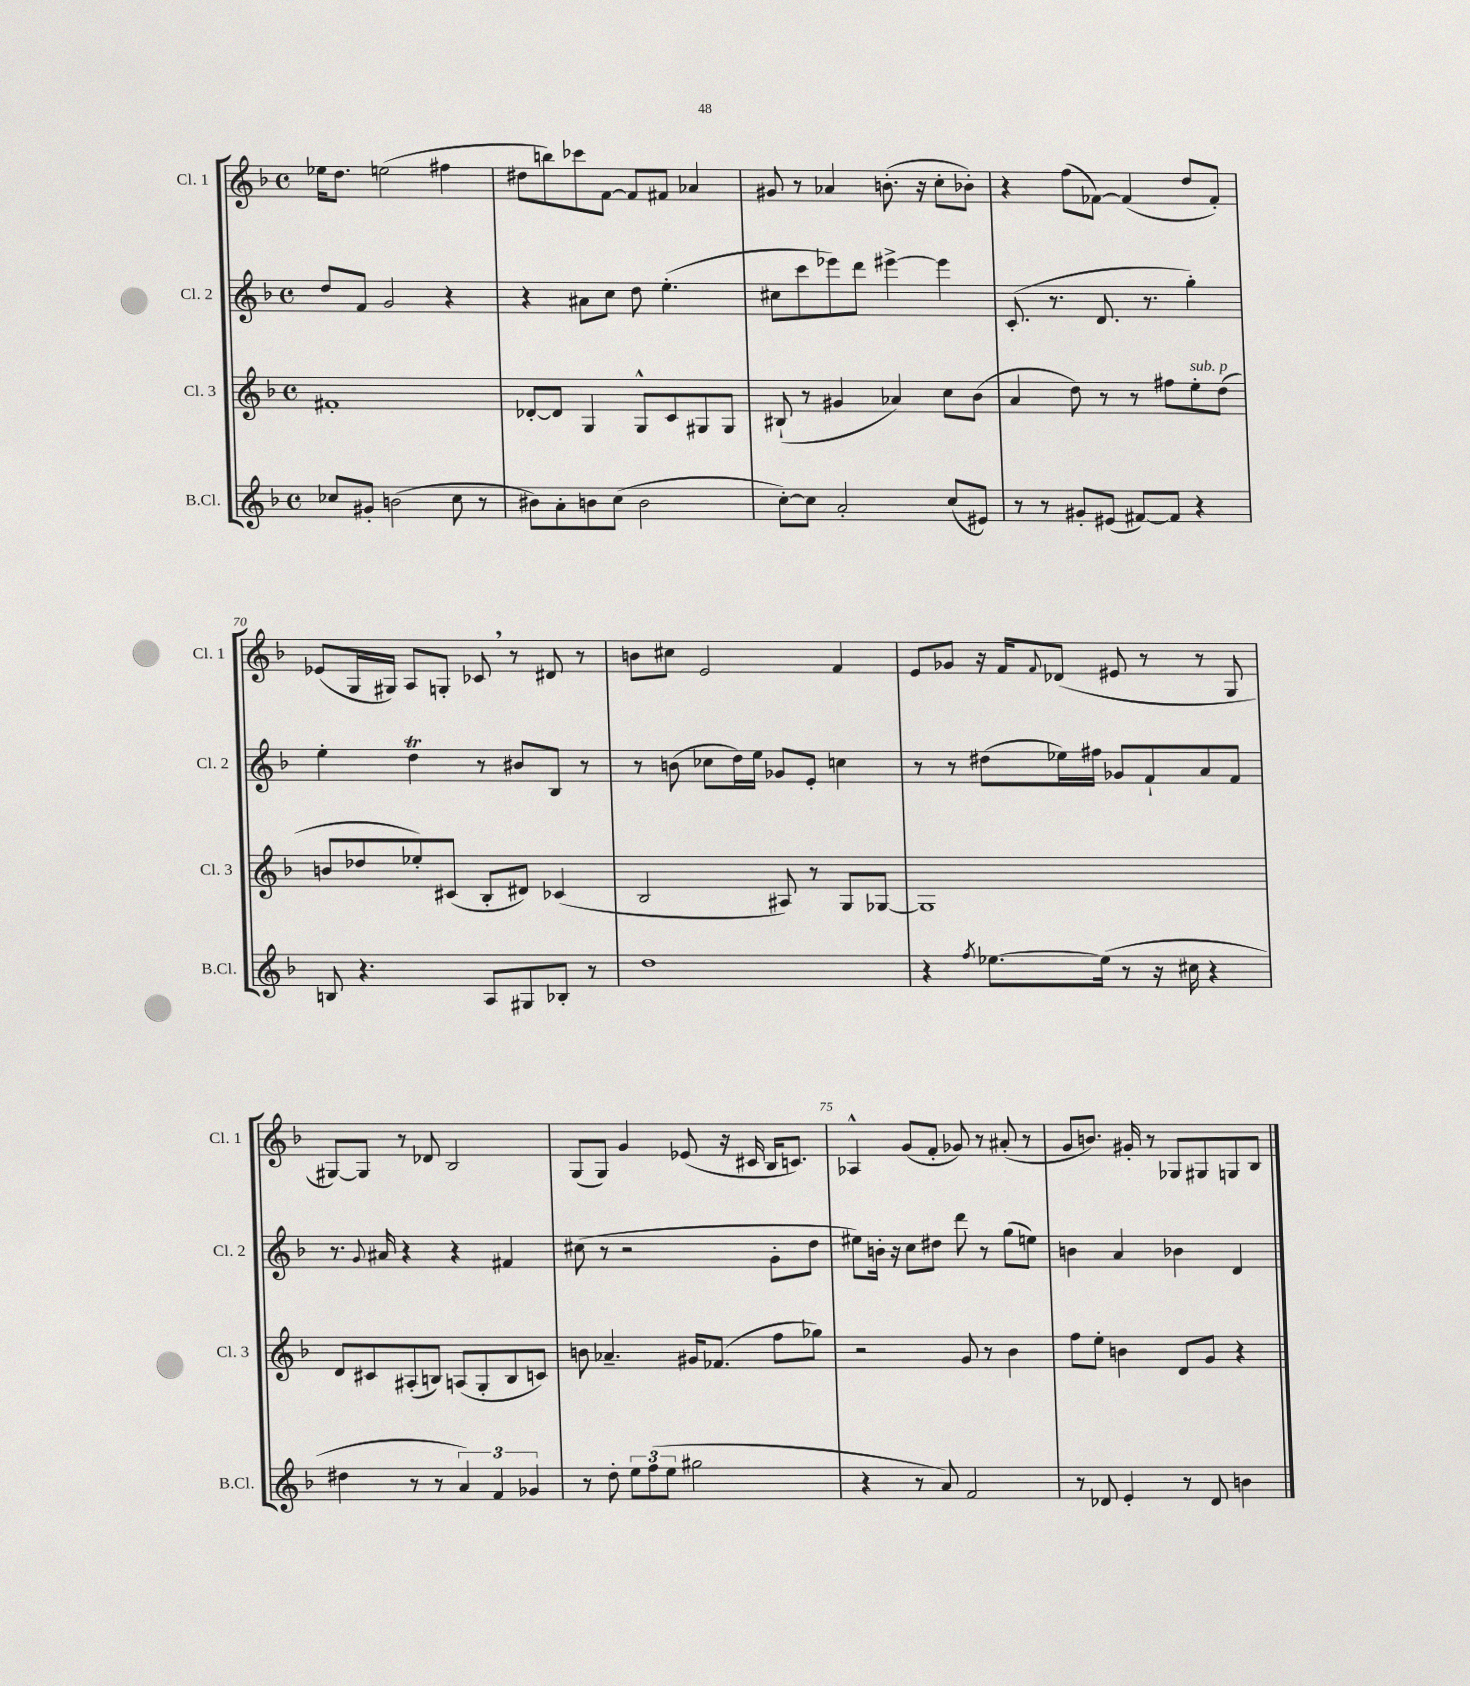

**kern	**kern	**kern	**kern
*staff4	*staff3	*staff2	*staff1
*clefG2	*clefG2	*clefG2	*clefG2
*k[b-]	*k[b-]	*k[b-]	*k[b-]
*M4/4	*M4/4	*M4/4	*M4/4
*met(c)	*met(c)	*met(c)	*met(c)
8cc-	1f#'	8dd	16ee-
.	.	.	8.dd
8g#'	.	8f	.
(2b	.	2g	(2ee
8cc-	.	4r	4ff#
8r	.	.	.
=	=	=	=
8b#)	[8d-'	4r	8dd#
8a'	8d-]	.	8bb)
8b	4G	8a#	8ccc-
(8cc	.	8cc	[8f
2b	8G^^	8dd	8f]
.	8c	(4.ee'	8f#
.	8G#	.	4a-
.	8G#	.	.
=	=	=	=
[8cc')	(8B#`	8cc#	8g#
8cc]	8r	8ccc	8r
2a'	4g#	8eee-)	4a-
.	.	8ddd	.
.	4a-)	[4eee#^	(8.b'
.	.	.	16r
(8cc	8cc	4eee#]	8cc'
8e#)	(8b-	.	8b-')
=	=	=	=
8r	4a	(8.c'	4r
8r	.	.	.
.	.	8.r	.
8g#'	8dd)	.	(8ff
(8e#	8r	8.d	[8f-)
[8f#)	8r	.	(4f-]
.	.	8.r	.
8f#]	8ff#	.	.
4r	8ee'	4gg')	8dd
.	(8dd	.	8f-')
=	=	=	=
8B	8b	4ee'	(8e-
4.r	8dd-	.	16G
.	.	.	16G#)
.	8ee-')	4dd	8A
.	(8c#	.	8G'
8A	8B-'	8r	8c-
8G#	8d#)	8b#	8r
8B-'	(4c-	8B-	8d#
8r	.	8r	8r
=	=	=	=
1dd	2B-	8r	8b
.	.	(8b	8cc#
.	.	8cc-	2e
.	.	16dd)	.
.	.	16ee	.
.	8A#)	8g-	.
.	8r	8e'	.
.	8G	4cc	4f
.	[8G-	.	.
=	=	=	=
4r	1G-]	8r	8e
.	.	8r	8g-
8qff	.	.	.
[8.ee-	.	(8dd#	16r
.	.	.	16f
.	.	.	8qqf
.	.	16ee-)	(8d-
(16ee-]	.	16ff#	.
8r	.	8g-	8e#
16r	.	8f`	8r
16cc#	.	.	.
4r	.	8a	8r
.	.	8f	8G
=	=	=	=
4dd#	8d	8.r	[8G#)
.	8c#	.	8G#]
.	.	8qqg	.
.	.	16a#	.
8r	(8A#'	4r	8r
8r	8B)	.	8d-
6a)	(8A	4r	2B-
.	8G'	.	.
6f	.	.	.
.	8B	4f#	.
6g-	.	.	.
.	8c)	.	.
=	=	=	=
8r	8b	(8cc#	(8G
8dd'	4.a-~	8r	8G)
12ee	.	2r	4g
(12ff	.	.	.
12ee	.	.	.
2gg#	16g#	.	(8e-
.	(8.f-	.	.
.	.	.	16r
.	.	.	16c#
.	8ff	8g'	16B-
.	.	.	8.c)
.	8gg-)	8dd	.
=	=	=	=
4r	2r	8ee#)	4A-^^
.	.	16b'	.
.	.	16r	.
8r	.	8cc	(8g
8a)	.	8dd#	8f'
2f	8g	8ddd	8g-)
.	8r	8r	8r
.	4b-	(8gg	(8a#'
.	.	8ee)	8r
=	=	=	=
8r	8ff	4b	8g
8d-	8ee'	.	8.b)
4e'	4b	4a	.
.	.	.	16g#'
.	.	.	8r
8r	8d	4b-	8G-
8d-	8g	.	8G#
4b	4r	4d	8G
.	.	.	8B-
==	==	==	==
*-	*-	*-	*-
